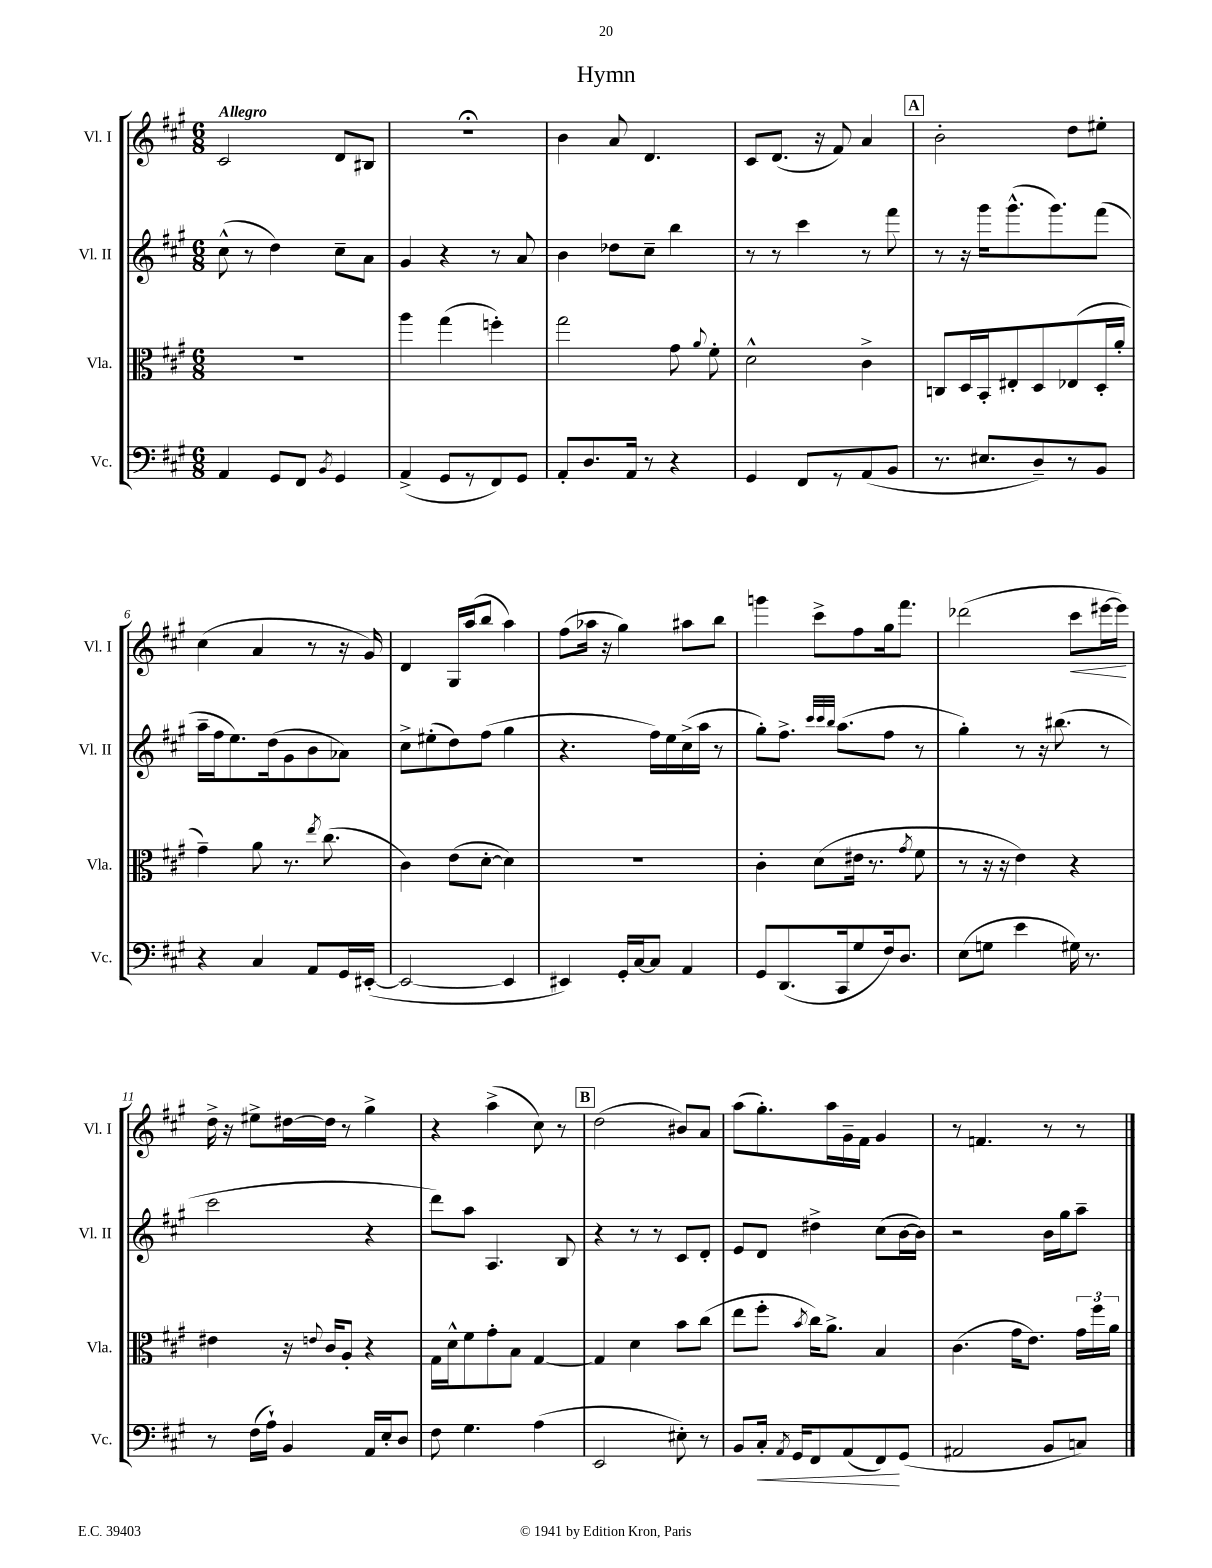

**kern	**dynam	**kern	**kern	**kern	**dynam
*part4	*part4	*part3	*part2	*part1	*part1
*staff4	*staff4	*staff3	*staff2	*staff1	*staff1
*I"Vc.	*	*I"Vla.	*I"Vl. II	*I"Vl. I	*
*I'Vc.	*	*I'Vla.	*I'Vl. II	*I'Vl. I	*
*clefF4	*	*clefC3	*clefG2	*clefG2	*
*k[f#c#g#]	*	*k[f#c#g#]	*k[f#c#g#]	*k[f#c#g#]	*
*M6/8	*	*M6/8	*M6/8	*M6/8	*
=1	=1	=1	=1	=1	=1
!	!	!	!	!LO:TX:a:B:t=Allegro	!
4AA/	.	2.r	(8cc#^^\	2c#/	.
.	.	.	8r	.	.
8GG#/L	.	.	4dd\)	.	.
8FF#/J	.	.	.	.	.
8qBB/	.	.	.	.	.
4GG#/	.	.	8cc#~\L	8d/L	.
.	.	.	8a\J	8B#X/J	.
=2	=2	=2	=2	=2	=2
(4AA^/	.	4aa\	4g#/	2.r;<	.
8GG#/L	.	(4gg#\	4r	.	.
8r	.	.	.	.	.
8FF#/)	.	4ffn'\)	8r	.	.
8GG#/J	.	.	8a/	.	.
=3	=3	=3	=3	=3	=3
8AA'/L	.	2gg#\	4b\	4b\	.
8.D/	.	.	.	.	.
.	.	.	8dd-X\L	8a/	.
16AA/Jk	.	.	.	.	.
8r	.	.	8cc#~\J	4.d/	.
4r	.	8g#\	4bb\	.	.
.	.	8qqa/	.	.	.
.	.	8f#'\	.	.	.
=4	=4	=4	=4	=4	=4
4GG#/	.	2d^^\	8r	8c#/L	.
.	.	.	8r	(8.d/J	.
8FF#/L	.	.	4ccc#\	.	.
.	.	.	.	16r	.
8r	.	.	.	8f#/)	.
(8AA/	.	4c#^\	8r	4a/	.
8BB/J	.	.	8fff#\	.	.
!!LO:REH:place=s1:t=A
=5	=5	=5	=5	=5	=5
8.r	.	8Cn/L	8r	2b'\	.
.	.	16D/L	16r	.	.
8.E#X/L	.	16BB'/J	16ggg#\KL	.	.
.	.	8E#X'/	(8.ggg#^^\	.	.
8D~/)	.	8D/	.	.	.
.	.	.	8.ggg#\)	.	.
8r	.	(8E-X/	.	8dd\L	.
8BB/J	.	16D'/L	(8fff#\J	8ee#X'\J	.
.	.	16a'/JJ	.	.	.
!!LO:LB:g=z
=6	=6	=6	=6	=6	=6
4r	.	4g#~\)	16aa~\LL	(4cc#\	.
.	.	.	16ff#\J	.	.
.	.	.	8.ee\)	.	.
4C#/	.	8a\	.	4a/	.
.	.	.	(16dd\k	.	.
.	.	8.r	8g#\	.	.
8AA/L	.	.	8b\	8r	.
.	.	8qee/	.	.	.
.	.	(8.cc#\	.	.	.
16GG#/L	.	.	8a-X\J)	16r	.
([16EE#X'/JJ	.	.	.	16g#/)	.
=7	=7	=7	=7	=7	=7
2EE#/_	.	4c#\)	8cc#^\L	4d/	.
.	.	.	(8ee#X'\	.	.
.	.	(8e\L	8dd\)	16G#/LL	.
.	.	.	.	(16aa/J	.
.	.	[8d'\J	(8ff#\J	8bb/J	.
4EE#/]	.	4d\])	4gg#\	4aa\)	.
=8	=8	=8	=8	=8	=8
4EE#X/)	.	2.r	4.r	(8ff#\L	.
.	.	.	.	16aa-X\Jk	.
.	.	.	.	16r	.
16GG#'/LL	.	.	.	4gg#\)	.
[16C#/J	.	.	.	.	.
8C#/J]	.	.	16ff#\LL)	.	.
.	.	.	16ee\	.	.
4AA/	.	.	(16cc#^\	8aa#X\L	.
.	.	.	16aa\JJ	.	.
.	.	.	8r	8bb\J	.
=9	=9	=9	=9	=9	=9
8GG#/L	.	4c#'\	8gg#'\L)	4gggn\	.
(8.DD/	.	.	8.ff#^\J	.	.
.	.	(8d\L	.	8ccc#^\L	.
.	.	.	32qqccc#/LLL	.	.
.	.	.	32qqccc#/	.	.
.	.	.	32qqbb/JJJ	.	.
16CC#/k	.	.	(8.aa\L	.	.
8G#/	.	16e#X\Jk	.	8ff#\	.
.	.	8.r	.	.	.
16F#/k)	.	.	8ff#\J	16gg#\k	.
8.D/J	.	.	.	8.fff#\J	.
.	.	8qg#/	.	.	.
.	.	8f#\	8r	.	.
=10	=10	=10	=10	=10	=10
(8E\L	.	8r	4gg#'\)	(2ddd-X\	.
8Gn\J	.	16r	.	.	.
.	.	16r	.	.	.
4e\	.	4e\)	8r	.	.
.	.	.	16r	.	.
.	.	.	(8.bb#X\	.	.
!	!	!	!	!	!LO:HP:b
16G#X\)	.	4r	.	8ccc#\L	<
8.r	.	.	.	.	.
.	.	.	8r	[16eee#X\L	.
.	.	.	.	16eee#\JJ])	.
.	.	.	.	.	[
!!LO:LB:g=z
=11	=11	=11	=11	=11	=11
8r	.	4e#X\	2ccc#\	16dd^\	.
.	.	.	.	16r	.
(16F#\LL	.	.	.	8ee#X^\L	.
16A`\JJ)	.	.	.	.	.
4BB/	.	16r	.	[16dd#X\L	.
.	.	8qqen/	.	.	.
.	.	16c#/KL	.	16dd#\JJ]	.
.	.	8A'/J	.	8r	.
16AA/LL	.	4r	4r	4gg#^\	.
16E'/J	.	.	.	.	.
8D/J	.	.	.	.	.
=12	=12	=12	=12	=12	=12
8F#\	.	16G#\LL	8ddd\L)	4r	.
.	.	16d^^\J	.	.	.
4.G#\	.	8f#\	8aa\J	.	.
.	.	8g#'\	4.A/	(4aa^\	.
.	.	8B\J	.	.	.
(4A\	.	[4G#/	.	8cc#\)	.
.	.	.	8B/	8r	.
!!LO:REH:place=s1:t=B
=13	=13	=13	=13	=13	=13
2EE/	.	4G#/]	4r	(2dd\	.
.	.	4d\	8r	.	.
.	.	.	8r	.	.
8E#X'\)	.	8b\L	8c#/L	8b#X/L)	.
8r	.	(8cc#\J	8d'/J	8a/J	.
=14	=14	=14	=14	=14	=14
8BB/L	.	8ee\L	8e/L	(8aa\L	.
!	!LO:HP:b	!	!	!	!
16C#'/Jk	<	8ff#'\J	8d/J	8.gg#'\)	.
8qAA/	.	.	.	.	.
16GG#/KL	.	.	.	.	.
.	.	8qb/	.	.	.
8FF#/	.	16cc#\KL)	4dd#X^\	.	.
.	.	8.a^\J	.	16aa\L	.
(8AA/	.	.	.	16g#~\	.
.	.	.	.	16f#\JJ	.
8FF#/)	.	4B/	(8cc#\L	4g#/	.
(8GG#/J	[	.	[16b\L	.	.
.	.	.	16b\JJ])	.	.
=15	=15	=15	=15	=15	=15
2AA#X/	.	(4.c#\	2r	8r	.
.	.	.	.	4.fn/	.
.	.	16g#\KL	.	.	.
.	.	8.e\J)	.	.	.
8BB/L	.	.	16b\LL	8r	.
.	.	.	16gg#\J	.	.
8Cn/J)	.	24g#\LL	8aa~\J	8r	.
.	.	24ff#\	.	.	.
.	.	24a\JJ	.	.	.
==	==	==	==	==	==
*-	*-	*-	*-	*-	*-
